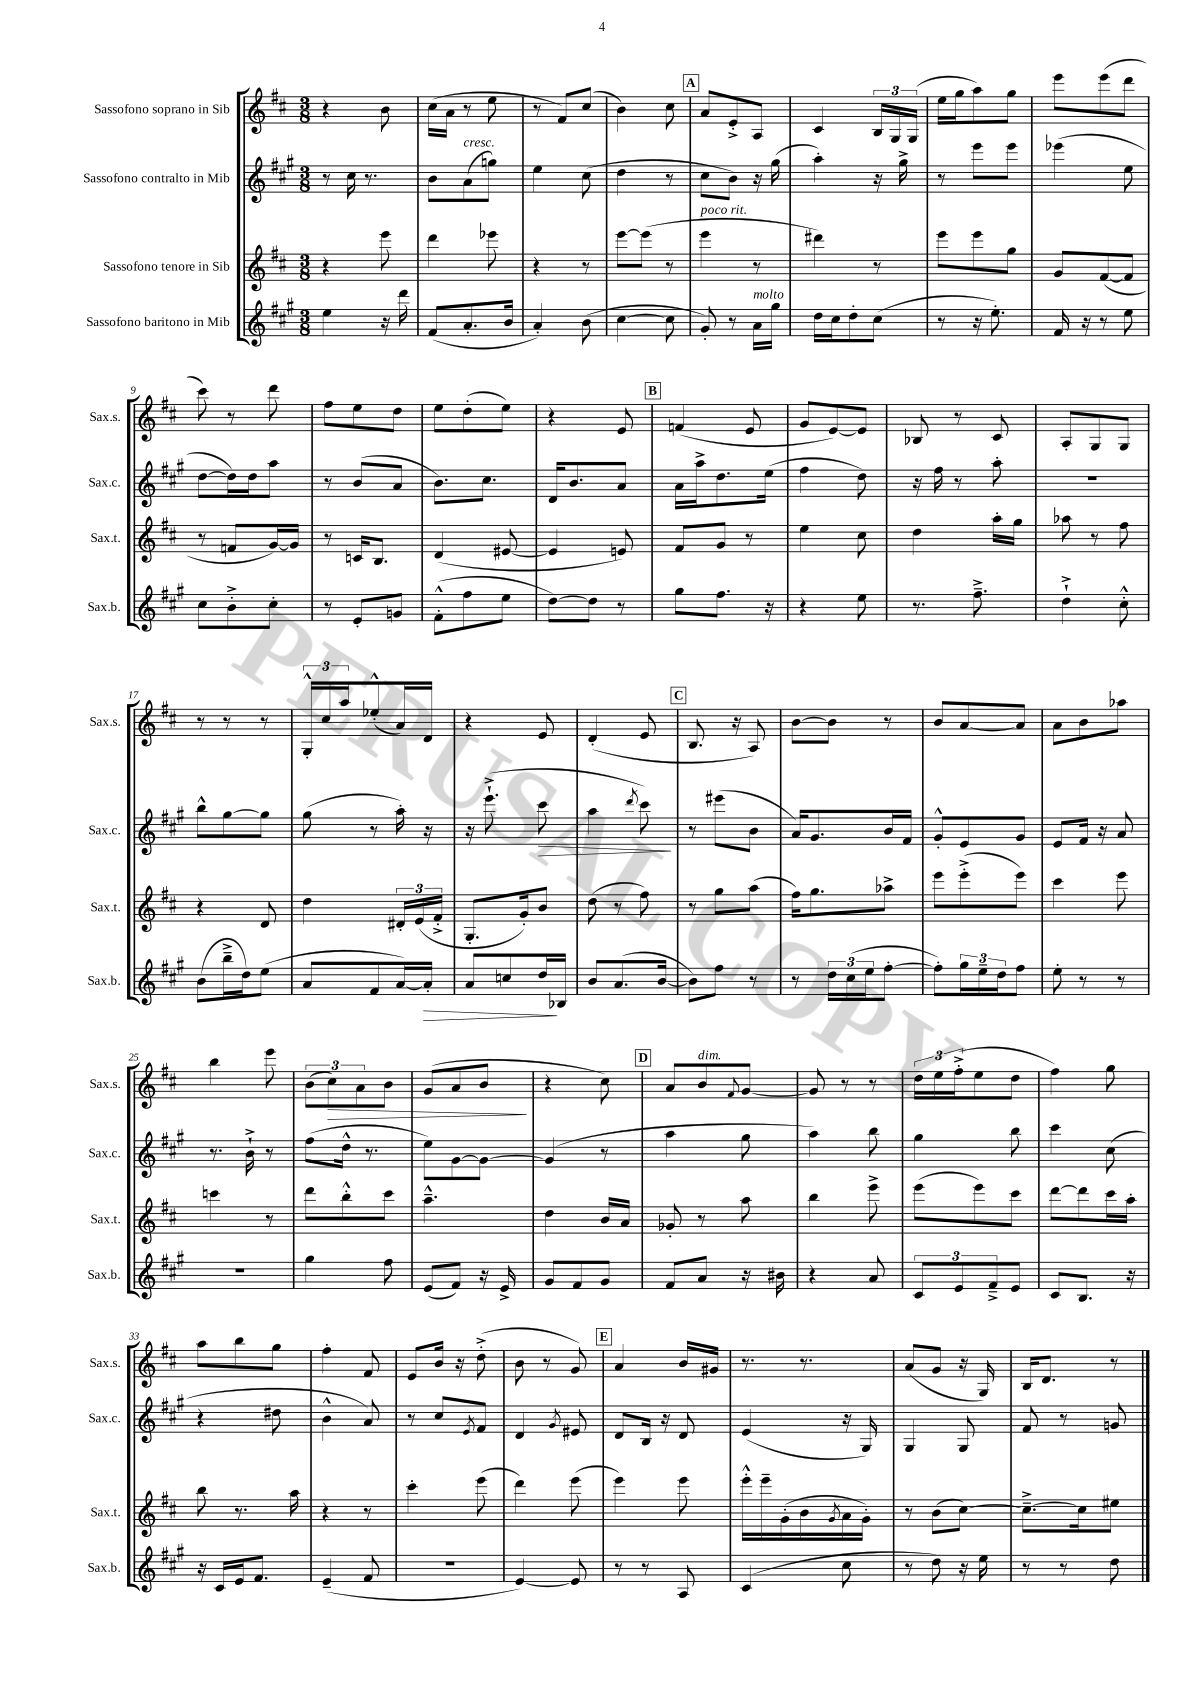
<<
\new StaffGroup <<
\new Staff = "s0" \with { instrumentName = "Sassofono soprano in Sib" shortInstrumentName = "Sax.s." } {
    \clef treble \key d \major \numericTimeSignature \time 3/8
    r4 b'8 |
    cis''16( a'16 r8 e''8 |
    r8 fis'8) cis''8( |
    b'4) cis''8 |
    \mark \markup { \box "A" } a'8 e'8-.-> a8 |
    cis'4 \tuplet 3/2 { b16 g16 g16( } |
    e''16 g''16 a''8) g''8 |
    e'''8 e'''8( d'''8 |
    cis'''8) r8 d'''8 |
    fis''8 e''8 d''8 |
    e''8 d''8-.( e''8) |
    r4 e'8 |
    \mark \markup { \box "B" } f'4( e'8 |
    g'8 e'8~) e'8 |
    bes8 r8 cis'8 |
    a8-. g8 g8 |
    r8 r8 r8 |
    \tuplet 3/2 { g16-.-^ cis''16 a''16 } ees''8-.-^( a'16) d'16 |
    r4 e'8 |
    d'4-.( e'8 |
    \mark \markup { \box "C" } b8. r16 a8) |
    b'8~ b'8 r8 |
    b'8 a'8~ a'8 |
    a'8 b'8 aes''8 |
    b''4 e'''8 |
    \tuplet 3/2 { b'8( cis''8\>) a'8 } b'8 |
    g'8( a'8 b'8\! |
    r4 cis''8) |
    \mark \markup { \box "D" } a'8 b'8^\markup { \italic "dim." } \appoggiatura { fis'8 } g'8~ |
    g'8 r8 r8 |
    \tuplet 3/2 { d''16 e''16 fis''16-.->( } e''8 d''8 |
    fis''4) g''8 |
    a''8 b''8 g''8 |
    fis''4-. fis'8 |
    e'8 b'16 r16 d''8-.->( |
    b'8 r8 g'8) |
    \mark \markup { \box "E" } a'4 b'16 gis'16 |
    r8. r8. |
    a'8( g'8 r16 g16) |
    b16 d'8. r8 \bar "|." |
}
\new Staff = "s1" \with { instrumentName = "Sassofono contralto in Mib" shortInstrumentName = "Sax.c." } {
    \clef treble \key a \major \numericTimeSignature \time 3/8
    r8 cis''16 r8. |
    b'8 a'8^\markup { \italic "cresc." }( g''8) |
    e''4 cis''8( |
    d''4 r8 |
    \mark \markup { \box "A" } cis''8 b'8) r16 gis''16( |
    a''4-.) r16 gis''16-> |
    r8 e'''8 e'''8 |
    ees'''4( e''8 |
    d''8~ d''16) d''16 a''8 |
    r8 b'8( a'8 |
    b'8.) cis''8. |
    d'16 b'8. a'8 |
    \mark \markup { \box "B" } a'16 a''16-> d''8. e''16( |
    fis''4 d''8) |
    r16 fis''16 r8 a''8-. |
    R4. |
    b''8-^ gis''8~ gis''8 |
    gis''8( r8 a''16-.) r16 |
    r16 e'''8.-!->( cis'''8\> |
    a''4 \acciaccatura { d'''8 } cis'''8\!) |
    \mark \markup { \box "C" } r8 eis'''8( b'8 |
    a'16) gis'8. b'16 fis'16 |
    gis'8-.-^ e'8 gis'8 |
    e'8 fis'16 r16 a'8 |
    r8. b'16-!-> r8 |
    fis''8( d''16-^ r8. |
    e''8) gis'8~ gis'8~ |
    gis'4( r8 |
    \mark \markup { \box "D" } a''4 gis''8 |
    a''4) b''8 |
    gis''4 b''8 |
    cis'''4 cis''8( |
    r4 dis''8 |
    b'4-^ a'8) |
    r8 cis''8 \acciaccatura { e'8 } fis'8 |
    d'4 \acciaccatura { gis'8 } eis'8 |
    \mark \markup { \box "E" } d'8 b16 r16 d'8 |
    e'4( r16 gis16) |
    gis4 gis8 |
    fis'8 r8 g'8 \bar "|." |
}
\new Staff = "s2" \with { instrumentName = "Sassofono tenore in Sib" shortInstrumentName = "Sax.t." } {
    \clef treble \key d \major \numericTimeSignature \time 3/8
    r4 e'''8 |
    d'''4 ees'''8 |
    r4 r8 |
    e'''8~ e'''8( r8 |
    \mark \markup { \box "A" } e'''4^\markup { \italic "poco rit." } r8 |
    dis'''4) r8 |
    e'''8 e'''8 g''8 |
    g'8 fis'8~( fis'8 |
    r8 f'8 g'16~) g'16 |
    r8 c'16 b8. |
    d'4( eis'8~ |
    eis'4 e'8) |
    \mark \markup { \box "B" } fis'8 g'8 r8 |
    e''4 cis''8 |
    d''4 a''16-. g''16 |
    aes''8 r8 fis''8 |
    r4 d'8 |
    d''4 \tuplet 3/2 { dis'16-. e'16( fis'16-.-> } |
    g8.-. g'16-.) b'8 |
    d''8( r8 fis''8) |
    \mark \markup { \box "C" } r8 g''8 a''8( |
    fis''16) g''8. aes''8-> |
    e'''8 e'''8-.->( e'''8) |
    cis'''4 e'''8 |
    c'''4 r8 |
    d'''8 b''8-.-^ cis'''8 |
    a''4.---^ |
    d''4 b'16 a'16 |
    \mark \markup { \box "D" } ges'8-. r8 a''8 |
    b''4 e'''8-> |
    e'''8( e'''8) cis'''8 |
    d'''8~ d'''8 cis'''16 a''16-. |
    b''8 r8. a''16 |
    r4 r8 |
    cis'''4-. e'''8( |
    d'''4) e'''8( |
    \mark \markup { \box "E" } e'''4) e'''8 |
    e'''16-.-^ e'''16-- g'16-.( b'16 \acciaccatura { g'8 } a'16 g'16-.) |
    r8 b'8( cis''8~) |
    cis''8.~---> cis''16 eis''8 \bar "|." |
}
\new Staff = "s3" \with { instrumentName = "Sassofono baritono in Mib" shortInstrumentName = "Sax.b." } {
    \clef treble \key a \major \numericTimeSignature \time 3/8
    e''4 r16 d'''16 |
    fis'8( a'8.-. b'16 |
    a'4-.) b'8( |
    cis''4~ cis''8 |
    \mark \markup { \box "A" } gis'8-.) r8 a'16^\markup { \italic "molto" } gis''16 |
    d''16 cis''16 d''8-. cis''8( |
    r8 r16 e''8.-.) |
    fis'16 r16 r8 e''8 |
    cis''8 b'8-.-> cis''8-. |
    r8 e'8-. g'8 |
    fis'8-.-^( fis''8 e''8 |
    d''8~) d''8 r8 |
    \mark \markup { \box "B" } gis''8 fis''8. r16 |
    r4 e''8 |
    r8. fis''8.---> |
    d''4-!-> cis''8-.-^ |
    b'8( b''16---> d''16) e''8( |
    a'8 fis'8 a'16~) a'16-.\> |
    a'8 c''8 d''16\! bes16 |
    b'8 a'8.( b'16~ |
    \mark \markup { \box "C" } b'8) fis''8 r8 |
    r8 \tuplet 3/2 { d''16 cis''16( e''16 } fis''8~-. |
    fis''8-.) \tuplet 3/2 { gis''16 e''16-- d''16 } fis''8 |
    e''8-. r8 r8 |
    R4. |
    gis''4 fis''8 |
    e'8( fis'8) r16 e'16-> |
    gis'8 fis'8 gis'8 |
    \mark \markup { \box "D" } fis'8 a'8 r16 bis'16 |
    r4 a'8 |
    \tuplet 3/2 { cis'8 e'8 fis'8---> } e'8 |
    cis'8 b8. r16 |
    r16 cis'16 e'16 fis'8. |
    e'4--( fis'8 |
    R4. |
    e'4~) e'8 |
    \mark \markup { \box "E" } r8 r8 a8 |
    cis'4( cis''8 |
    r8 d''8) r16 e''16 |
    r8 r8 d''8 \bar "|." |
}
>>
>>
